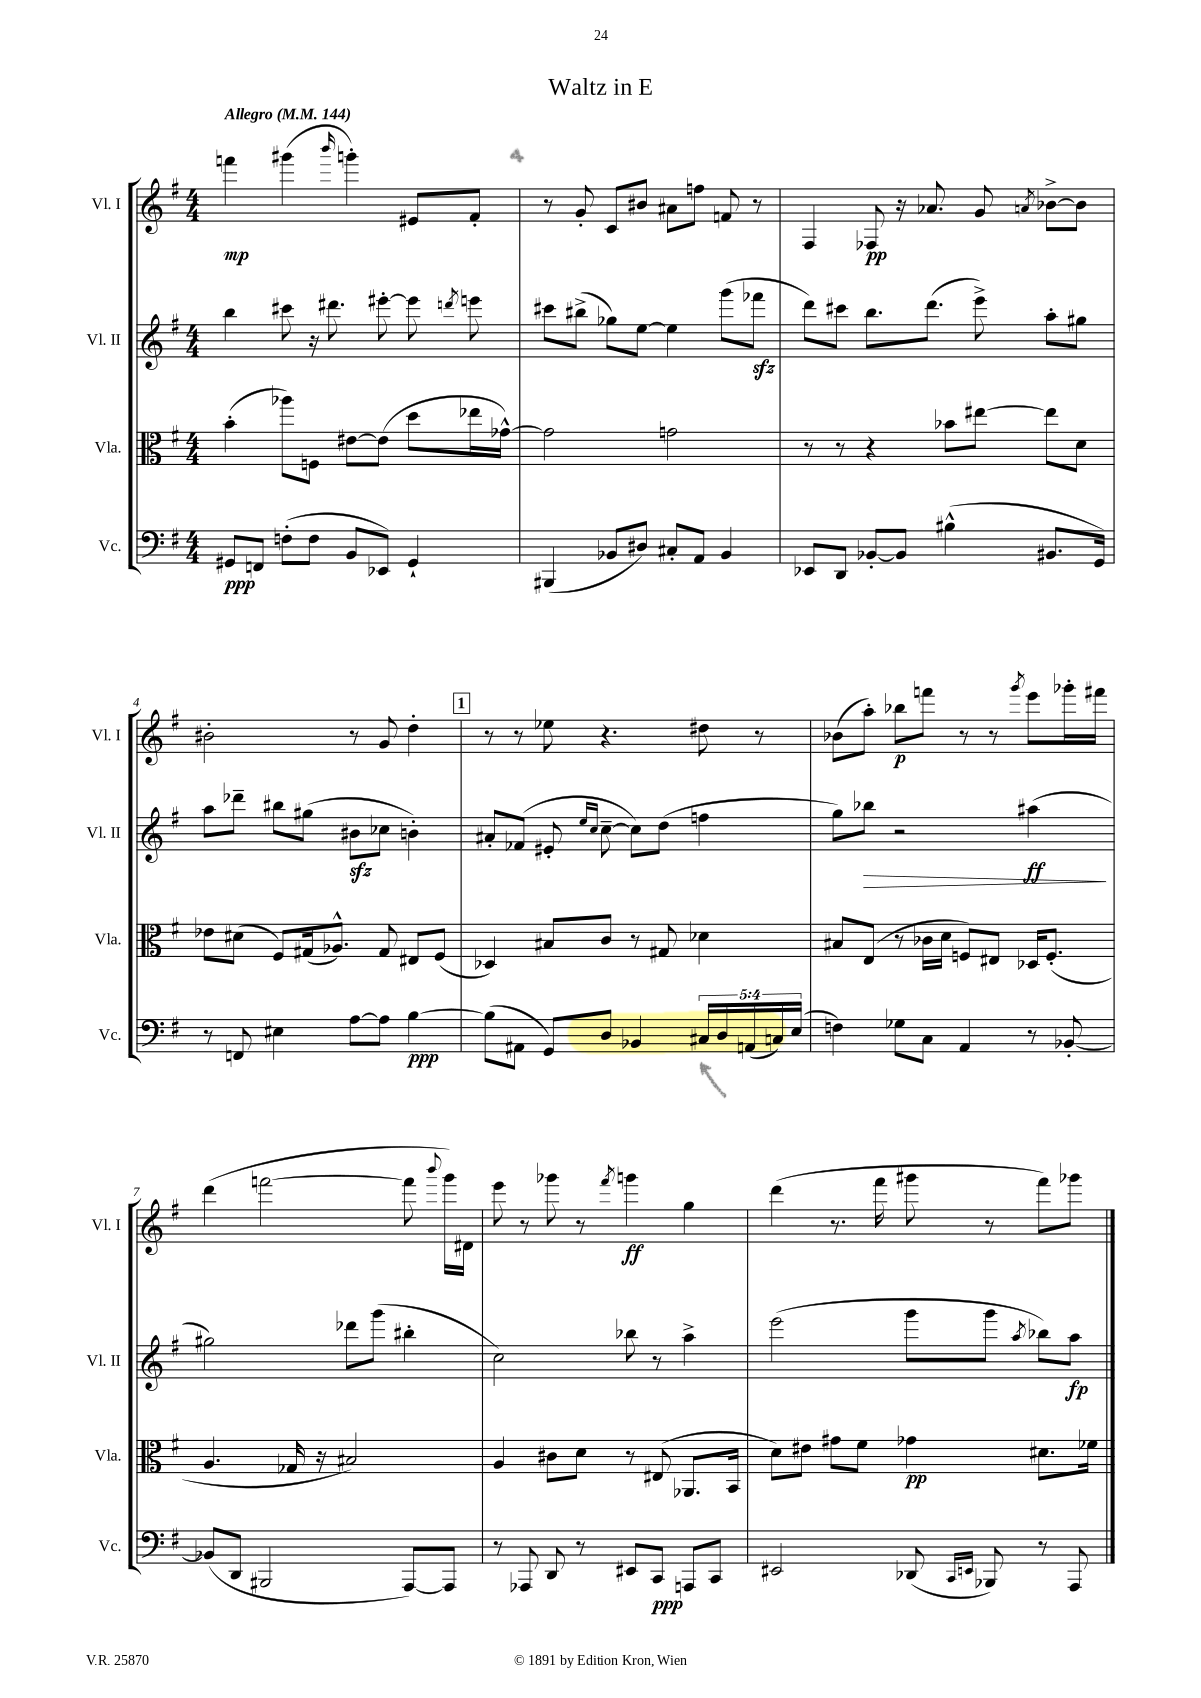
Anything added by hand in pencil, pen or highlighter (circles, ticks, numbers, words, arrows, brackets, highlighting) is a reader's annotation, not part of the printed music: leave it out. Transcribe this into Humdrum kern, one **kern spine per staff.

**kern	**dynam	**kern	**dynam	**kern	**dynam	**kern	**dynam
*part4	*part4	*part3	*part3	*part2	*part2	*part1	*part1
*staff4	*staff4	*staff3	*staff3	*staff2	*staff2	*staff1	*staff1
*I"Vc.	*	*I"Vla.	*	*I"Vl. II	*	*I"Vl. I	*
*I'Vc.	*	*I'Vla.	*	*I'Vl. II	*	*I'Vl. I	*
*clefF4	*	*clefC3	*	*clefG2	*	*clefG2	*
*k[f#]	*	*k[f#]	*	*k[f#]	*	*k[f#]	*
*M4/4	*	*M4/4	*	*M4/4	*	*M4/4	*
*MM144	*	*MM144	*	*MM144	*	*MM144	*
=1	=1	=1	=1	=1	=1	=1	=1
!	!	!	!	!	!	!LO:TX:a:B:t=Allegro	!
8GG#X/L	ppp	(4b'\	.	4bb\	.	4fffn\	mp
8FFn/J	.	.	.	.	.	.	.
(8Fn'\L	.	8aa-X\L)	.	8ccc#X\	.	(4ggg#X\	.
8F\J	.	8Fn\J	.	16r	.	.	.
.	.	.	.	8.ddd#X\	.	.	.
.	.	.	.	.	.	16qqbbb/	.
8BB/L	.	[8e#X\L	.	.	.	4gggn'\)	.
8EE-X/J)	.	(8e#\J]	.	[8eee#X'\	.	.	.
4GG#`/	.	8dd\L	.	8eee#\]	.	8e#X/L	.
.	.	.	.	8qdddn/	.	.	.
.	.	16ee-X\L	.	8eeen\	.	8f#'/J	.
.	.	[16g-X^^\JJ)	.	.	.	.	.
=2	=2	=2	=2	=2	=2	=2	=2
(4BBB#X/	.	2g-\]	.	8ccc#X\L	.	8r	.
.	.	.	.	(8bb#X^\J	.	8g'/	.
8BB-X/L	.	.	.	8gg-X\L)	.	8c/L	.
8D#X/J)	.	.	.	[8ee\J	.	8b#X/J	.
8C#X'/L	.	2gn\	.	4ee\]	.	8a#X\L	.
8AA/J	.	.	.	.	.	8ffn\J	.
4BB-/	.	.	.	(8ggg\L	.	8fn/	.
.	.	.	.	8fff-Xzz\J	.	8r	.
=3	=3	=3	=3	=3	=3	=3	=3
8EE-X/L	.	8r	.	8ddd\L)	.	4F#/	.
8DD/J	.	8r	.	8ccc#X\J	.	.	.
[8BB-X'/L	.	4r	.	8.bb\L	.	8F-X/	pp
8BB-/J]	.	.	.	.	.	16r	.
.	.	.	.	(8.ddd\J	.	8.a-X/	.
(4B#X^^\	.	8b-X\L	.	.	.	.	.
.	.	[8ee#X\J	.	8eee^\)	.	8g/	.
.	.	.	.	.	.	8qan/	.
8.BB#X/L	.	8ee#\L]	.	8aa'\L	.	[8b-X^\L	.
.	.	8d\J	.	8gg#X\J	.	8b-\J]	.
16GG/Jk)	.	.	.	.	.	.	.
!!LO:LB:g=z
=4	=4	=4	=4	=4	=4	=4	=4
8r	.	8e-X\L	.	8aa\L	.	2b#X'\	.
8FFn/	.	(8d#X\J	.	8ddd-X~\J	.	.	.
4E#X\	.	8F#/L)	.	8bb#X\L	.	.	.
.	.	(16G#X/k	.	(8gg#X\J	.	.	.
.	.	8.A-X^^/J)	.	.	.	.	.
[8A\L	.	.	.	8b#Xzz\L	.	8r	.
8A\J]	.	8G#/	.	8cc-X\J	.	8g/	.
[4B\	ppp	8E#X/L	.	4bn'\)	.	4dd'\	.
.	.	(8F#/J	.	.	.	.	.
!!LO:REH:place=s1:t=1
=5	=5	=5	=5	=5	=5	=5	=5
(8B\L]	.	4D-X/)	.	8a#X'/L	.	8r	.
8AA#X\J	.	.	.	(8f-X/J	.	8r	.
8GG/L)	.	8B#X/L	.	8e#X'/	.	8ee-X\	.
.	.	.	.	16qqee/LL	.	.	.
.	.	.	.	16qqcc/JJ	.	.	.
8D/J	.	8c/J	.	[8cc~\	.	4.r	.
4BB-X/	.	8r	.	8cc\L])	.	.	.
.	.	8G#X/	.	(8dd\J	.	.	.
20C#X/LL	.	4d-X\	.	4ffn\	.	8dd#X\	.
20D/	.	.	.	.	.	.	.
(20AAn/	.	.	.	.	.	.	.
.	.	.	.	.	.	8r	.
20Cn/)	.	.	.	.	.	.	.
(20E/JJ	.	.	.	.	.	.	.
=6	=6	=6	=6	=6	=6	=6	=6
4Fn\)	.	8B#X/L	.	8gg\L)	.	(8b-X\L	.
!	!	!	!	!	!LO:HP:b	!	!
.	.	(8E/J	.	8bb-X\J	>	8aa'\J)	.
8G-X\L	.	8r	.	2r	.	8bb-X\L	p
8C\J	.	16c-X\LL	.	.	.	8fffn\J	.
.	.	16d\JJ	.	.	.	.	.
4AA/	.	8Fn/L)	.	.	.	8r	.
.	.	8E#X/J	.	.	.	8r	.
.	.	.	.	.	.	8qggg/	.
8r	.	16D-X/KL	.	(4aa#X\	ff	8eee\L	.
.	.	(8.F'/J	.	.	.	.	.
[8BB-X'/	.	.	.	.	.	16ggg-X'\L	.
.	.	.	.	.	.	16fff#X\JJ	.
.	.	.	.	.	]	.	.
!!LO:LB:g=z
=7	=7	=7	=7	=7	=7	=7	=7
(8BB-X/L]	.	4.A/	.	2gg#X\)	.	(4ddd\	.
8DD/J	.	.	.	.	.	.	.
2BBB#X/	.	.	.	.	.	[2fffn\	.
.	.	16G-X/	.	.	.	.	.
.	.	16r	.	.	.	.	.
.	.	2B#X/)	.	8ddd-X\L	.	.	.
.	.	.	.	(8ggg\J	.	.	.
[8AAA/L)	.	.	.	4bb#X'\	.	8fff\]	.
.	.	.	.	.	.	8qqbbb/	.
8AAA/J]	.	.	.	.	.	16ggg\LL)	.
.	.	.	.	.	.	16d#X\JJ	.
=8	=8	=8	=8	=8	=8	=8	=8
8r	.	4A/	.	2cc\)	.	8eee\	.
8AAA-X/	.	.	.	.	.	8r	.
8DD/	.	8c#X\L	.	.	.	8ggg-X\	.
8r	.	8d\J	.	.	.	8r	.
.	.	.	.	.	.	8qfff#/	.
8EE#X/L	.	8r	.	8bb-X\	.	4gggn\	ff
8CC/J	ppp	(8E#X/	.	8r	.	.	.
8AAAn/L	.	8.AA-X/L	.	4aa^\	.	4gg\	.
8CC/J	.	.	.	.	.	.	.
.	.	16BB/Jk	.	.	.	.	.
=9	=9	=9	=9	=9	=9	=9	=9
2EE#X/	.	8d\L)	.	(2eee\	.	(4ddd\	.
.	.	8e#X\J	.	.	.	.	.
.	.	8g#X\L	.	.	.	8.r	.
.	.	8f#\J	.	.	.	.	.
.	.	.	.	.	.	16fff#\	.
(8DD-X/	.	4g-X\	pp	8ggg\L	.	8ggg#X\	.
16qqCC/LL	.	.	.	.	.	.	.
16qqEEn/JJ	.	.	.	.	.	.	.
8BBB-X/)	.	.	.	8ggg\J	.	8r	.
.	.	.	.	8qaa/	.	.	.
8r	.	8.d#X\L	.	8bb-X\L)	.	8fff#\L)	.
8AAA/	.	.	.	8aa\J	fp	8ggg-X\J	.
.	.	16f-X\Jk	.	.	.	.	.
==	==	==	==	==	==	==	==
*-	*-	*-	*-	*-	*-	*-	*-
